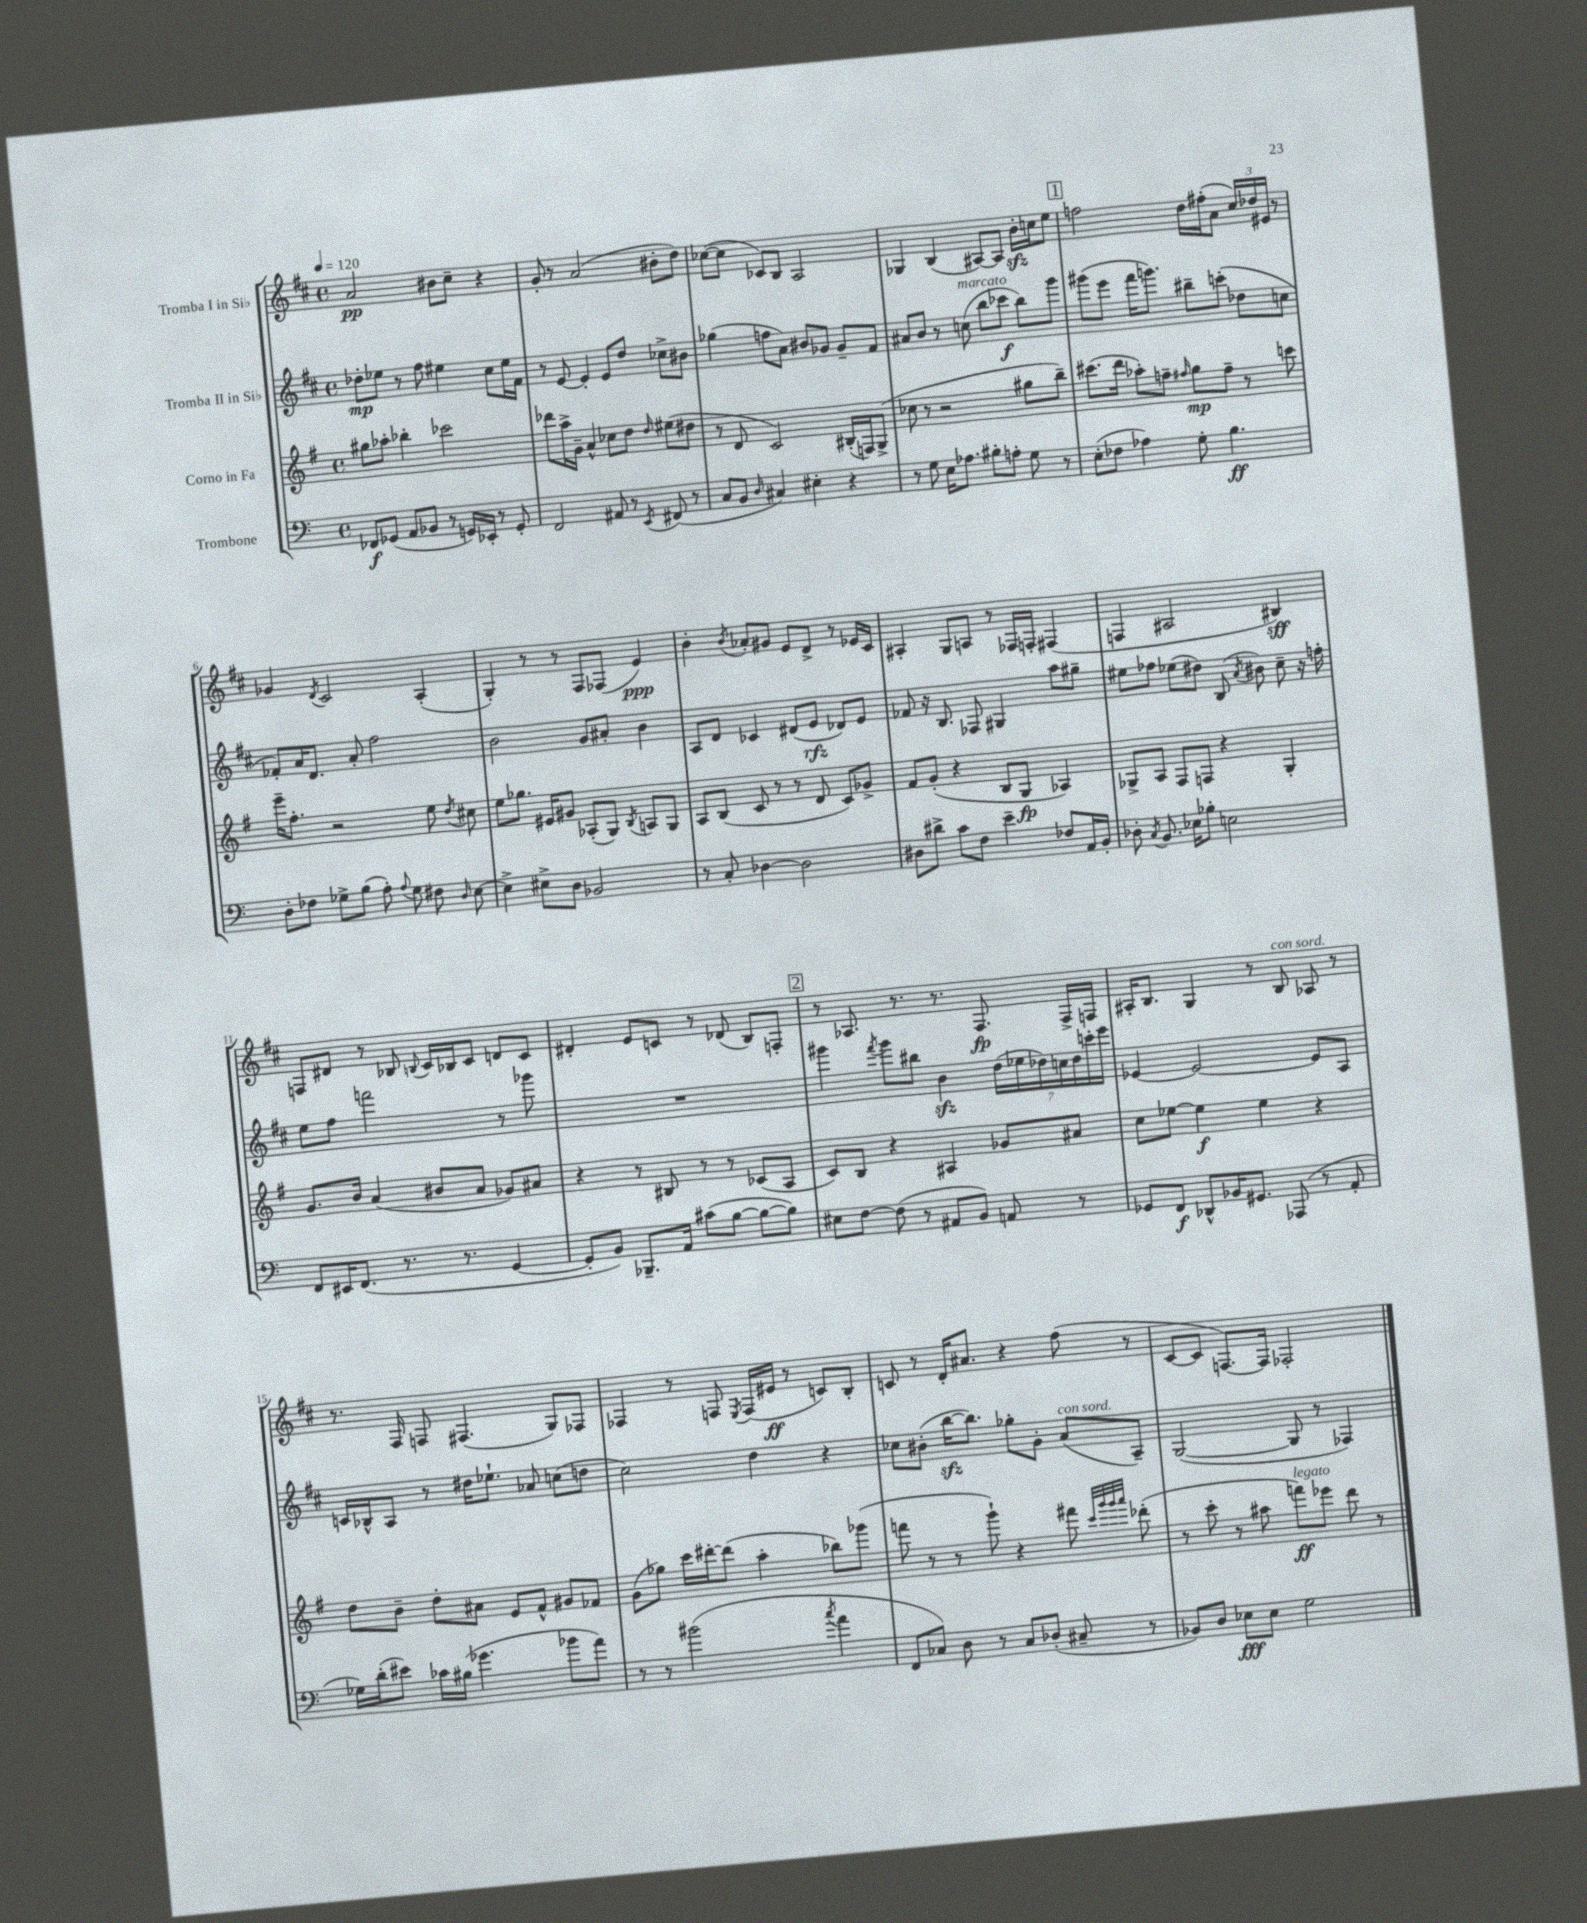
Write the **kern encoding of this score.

**kern	**dynam	**kern	**dynam	**kern	**dynam	**kern	**dynam
*part4	*part4	*part3	*part3	*part2	*part2	*part1	*part1
*staff4	*staff4	*staff3	*staff3	*staff2	*staff2	*staff1	*staff1
*I"Trombone	*	*I"Corno in Fa	*	*I"Tromba II in Si♭	*	*I"Tromba I in Si♭	*
*clefF4	*	*clefG2	*	*clefG2	*	*clefG2	*
*k[]	*	*k[f#]	*	*k[f#c#]	*	*k[f#c#]	*
*M4/4	*	*M4/4	*	*M4/4	*	*M4/4	*
*met(c)	*	*met(c)	*	*met(c)	*	*met(c)	*
*MM120	*	*MM120	*	*MM120	*	*MM120	*
=1	=1	=1	=1	=1	=1	=1	=1
8FF-X/L	f	8gg#X\L	.	8dd-X'\L	mp	2a/	pp
(8GG-X/J	.	8aa-X'\J	.	8ee-X\J	.	.	.
8AA/L	.	4bb-X'\	.	8r	.	.	.
8BB-X/J	.	.	.	8ff#\	.	.	.
8r	.	2ccc-X\	.	4ee#X\	.	8b#X\L	.
16GGn/LL)	.	.	.	.	.	8cc#~\J	.
16EE-X'/JJ	.	.	.	.	.	.	.
8r	.	.	.	8cc#\L	.	4r	.
8GG'/	.	.	.	16ee#\L	.	.	.
.	.	.	.	16f#\JJ	.	.	.
=2	=2	=2	=2	=2	=2	=2	=2
2FF/	.	8ddd-X\L	.	8r	.	8g'/	.
.	.	16aa^\L	.	[8e/	.	8r	.
.	.	16g~\JJ	.	.	.	.	.
.	.	4a^^/	.	4e'/]	.	(2a/	.
8AA#X/	.	8cc-X\L	.	8e/L	.	.	.
8r	.	8dd\J	.	8dd/J	.	.	.
8qEE/	.	16qqdd/	.	.	.	.	.
(8FF#X/	.	(8ee#X\L	.	8cc-X^\L	.	8b#X'\L	.
8r	.	8dd#X\J	.	8b#X\J	.	8dd\J)	.
=3	=3	=3	=3	=3	=3	=3	=3
8C/L	.	8r	.	(4gg-X\	.	([8cc-X\L	.
8BB/J	.	8d/	.	.	.	8cc-\J]	.
16qqD/	.	.	.	.	.	.	.
4C#X/)	.	2c/)	.	8ffn\L	.	8c-X/L)	.
.	.	.	.	8a\J)	.	8B/J	.
4E#X'\	.	.	.	8b#X/L	.	2A/	.
.	.	.	.	8g-X/J	.	.	.
4r	.	(16B#X'/LL	.	8g-~/L	.	.	.
.	.	16Fn/J)	.	.	.	.	.
.	.	(8G^/J	.	8f#/J	.	.	.
=4	=4	=4	=4	=4	=4	=4	=4
8r	.	8cc-X\	.	8a#X/L	.	4G-X/	.
8G\	.	8r	.	8b/J	.	.	.
16E\KL	.	2r	.	8r	.	(4B/	.
8.A-X\J	.	.	.	.	.	.	.
!	!	!	!	!LO:TX:a:i:t=marcato	!	!	!
.	.	.	.	(8ccn\	.	.	.
8B#X'\L	.	.	.	8bb\L	.	[8A#X/L)	.
8An'\J	.	.	.	8ccc-X\J	f	8A#/J]	.
8G\	.	8gg#X\L	.	8bb\L)	.	16bzz'\LL	.
.	.	.	.	.	.	16ccn\J	.
8r	.	8bb~\J)	.	8ggg\J	.	8ee\J	.
!!LO:REH:place=s1:t=1
=5	=5	=5	=5	=5	=5	=5	=5
(8E'\L	.	(8.ccc#X\L	.	(8ggg#X\L	.	2ffn\	.
8F-X\J	.	.	.	8eee\J	.	.	.
.	.	16ddd\Jk	.	.	.	.	.
4A-X\)	.	8aa-X'\L)	.	16fff#\KL	.	.	.
.	.	.	.	8.gggn\J)	.	.	.
.	.	8ffn~\J	.	.	.	.	.
.	.	16qqff#X/	.	.	.	.	.
8G'\	.	8gg\L	mp	8bb#X~\L	.	16dd\LL	.
.	.	.	.	.	.	(16ff#X'\J	.
4.B\	ff	8ff#~\J	.	(8cccn'\J	.	8a\J	.
.	.	8r	.	8dd-X\L	.	24cc#/LL)	.
.	.	.	.	.	.	24dd-X/	.
.	.	.	.	.	.	24e#X/JJ	.
.	.	8cccn\	.	8ccn\J	.	8r	.
!!LO:LB:g=z
=6	=6	=6	=6	=6	=6	=6	=6
8D'\L	.	16eee~\KL	.	8f-X'/L)	.	4g-X/	.
.	.	8.ff#'\J	.	.	.	.	.
8F-X\J	.	.	.	16a/K	.	.	.
.	.	.	.	8.d/J	.	.	.
.	.	.	.	.	.	8qd/	.
8G-X^\L	.	2r	.	.	.	2c#/	.
(8B\J	.	.	.	8a'/	.	.	.
8A'\)	.	.	.	2ff#\	.	.	.
8qqA/	.	.	.	.	.	.	.
8G-\	.	.	.	.	.	.	.
8F#X\	.	8ee\	.	.	.	(4A'/	.
16qqD/	.	8qdd/	.	.	.	.	.
[8E\	.	8cc#X\	.	.	.	.	.
=7	=7	=7	=7	=7	=7	=7	=7
4E^\]	.	8ee\L	.	2b\	.	4G'/)	.
.	.	8.gg-X\J	.	.	.	.	.
8E#X^\L	.	.	.	.	.	8r	.
.	.	16e#X/KL	.	.	.	.	.
8D\J	.	8g#X/J	.	.	.	8r	.
2BB-X/	.	(8A-X'/L	.	8g/L	.	8F#/L	.
.	.	8G/J)	.	8a#X'/J	.	(8F-X/J	.
.	.	8qB/	.	.	.	.	.
.	.	8An/L	.	4b\	.	4e/)	ppp
.	.	8G/J	.	.	.	.	.
=8	=8	=8	=8	=8	=8	=8	=8
8r	.	8A/L	.	8A/L	.	4b'\	.
8C'/	.	(8B/J	.	8d/J	.	.	.
.	.	.	.	.	.	8qb/	.
[4D-X\	.	8c/	.	4c-X/	.	8a-X'/L	.
.	.	8r	.	.	.	8g#X/J	.
2D-\]	.	8r	.	(8d#X/L	.	8e/L	.
.	.	8d/	.	8e/J	rfz	8d^/J	.
.	.	8c/L)	.	8d-X/L)	.	8r	.
.	.	8g-X^/J	.	8e/J	.	16e-X/LL	.
.	.	.	.	.	.	16c#/JJ	.
=9	=9	=9	=9	=9	=9	=9	=9
8D#X\L	.	8f#/L	.	8f-X/	.	4A#X'/	.
8d#X^\J	.	(8g'/J	.	16r	.	.	.
.	.	.	.	8.B/	.	.	.
8c\L	.	4r	.	.	.	8G/L	.
8F\J	.	.	.	8F-X/	.	8An/J	.
4e~\	.	8B/L	.	4G#X/	.	8r	.
.	.	8G/J	fp	.	.	16F-X/LL	.
.	.	.	.	.	.	16Fn'/JJ	.
8F-X/L	.	4A-X/)	.	8aa\L	.	(4F#X/	.
16AA/L	.	.	.	8gg#X~\J	.	.	.
16BB'/JJ	.	.	.	.	.	.	.
=10	=10	=10	=10	=10	=10	=10	=10
8D-X'\	.	8G-X^/L	.	8ee#X\L	.	4Fn/	.
8qC/	.	.	.	.	.	.	.
8.BB/	.	8A/J	.	8ff-X\J	.	.	.
.	.	8F#/L	.	(8ee-X\L	.	2A#X/	.
16E-X\KL	.	.	.	.	.	.	.
8B-X'\J	.	8Fn/J	.	8dd#X\J)	.	.	.
2En\	.	4r	.	(8B/	.	.	.
.	.	.	.	8qa/	.	.	.
.	.	.	.	8b#X\)	.	.	.
.	.	4G-'/	.	8cc#~\	.	4B#X/)	sff
.	.	.	.	16r	.	.	.
.	.	.	.	16ffn'\	.	.	.
!!LO:LB:g=z
=11	=11	=11	=11	=11	=11	=11	=11
8FF/L	.	8.g/L	.	8ee\L	.	8Fn/L	.
16EE#X/K	.	.	.	8ff#\J	.	8d#X/J	.
(8.FF/J	.	16b/Jk	.	.	.	.	.
.	.	(4a/	.	2fffn\	.	8r	.
8.r	.	.	.	.	.	8B-X/	.
.	.	.	.	.	.	8qqBn/	.
.	.	8b#X/L	.	.	.	16c#/LL	.
8.r	.	.	.	.	.	16B-X/J	.
.	.	8a/J	.	.	.	8c#/J	.
[4GG/	.	8g-X/L)	.	8r	.	8dn/L	.
.	.	8a#X/J	.	8ggg-X\	.	8c#/J	.
=12	=12	=12	=12	=12	=12	=12	=12
8GG'/L]	.	4r	.	1r	.	4d#X'/	.
8BB/J)	.	.	.	.	.	.	.
8.BBB-X~/L	.	8r	.	.	.	8e/L	.
.	.	8B#X/	.	.	.	8cn/J	.
16AA/Jk	.	.	.	.	.	.	.
(8c#X\L	.	8r	.	.	.	8r	.
[8B\J	.	8r	.	.	.	(8d-X/	.
8B\L_	.	(8c-X/L	.	.	.	8B/L)	.
8B\J])	.	8A/J	.	.	.	8Fn'/J	.
!!LO:REH:place=s1:t=2
=13	=13	=13	=13	=13	=13	=13	=13
8E#X\L	.	8c/L)	.	4ggg#X\	.	8r	.
[8F\J	.	8B/J	.	.	.	8.A-X/	.
.	.	.	.	8qfff#/	.	.	.
(8F\]	.	4r	.	8ggg#\L	.	.	.
.	.	.	.	.	.	8.r	.
8r	.	.	.	8bb#X\J	.	.	.
8AA#X/L	.	4A#X/	.	4bzz\	.	8.r	.
8BB/J)	.	.	.	.	.	.	.
.	.	.	.	.	.	8.F#/	fp
8AAn/	.	8g-X/L	.	(28dd\LL	.	.	.
.	.	.	.	28ee-X\	.	.	.
.	.	.	.	28dd-X\)	.	.	.
.	.	.	.	28ccn\	.	.	.
8r	.	8a#X/J	.	.	.	16F#^/LL	.
.	.	.	.	28dd-\	.	.	.
.	.	.	.	28cccn'\	.	.	.
.	.	.	.	.	.	16Fn/JJ	.
.	.	.	.	28eee\JJ	.	.	.
=14	=14	=14	=14	=14	=14	=14	=14
8GG-X/L	.	8cc\L	.	[4e-X/	.	16A#X'/KL	.
.	.	.	.	.	.	8.B/J	.
8FF/J	f	[8ee-X\J	.	.	.	.	.
8DD-X^^/L	.	4ee-\]	f	2e-/_	.	4G/	.
16BB-X/K	.	.	.	.	.	.	.
8.GG#X/J	.	.	.	.	.	.	.
.	.	4ee-\	.	.	.	8r	.
!	!	!	!	!	!	!LO:TX:a:i:t=con sord.	!
(8AAA-X/	.	.	.	.	.	8B/	.
8r	.	4r	.	8e-/L]	.	8A-X/	.
8AA'/	.	.	.	8A/J	.	8r	.
!!LO:LB:g=z
=15	=15	=15	=15	=15	=15	=15	=15
16G-X\LL)	.	8dd\L	.	16cn/LL	.	8.r	.
(16d'\J	.	.	.	16B-X^^/J	.	.	.
8e#X\J)	.	8b~\J	.	8A/J	.	.	.
.	.	.	.	.	.	16F#/	.
16c-X\LL	.	8dd'\L	.	8r	.	8Fn/	.
(16B#X\JJ	.	.	.	.	.	.	.
4.g-X\	.	8a#X\J	.	16dd#X\KL	.	(4.F#X/	.
.	.	.	.	8.ee-X`\J	.	.	.
.	.	8e/L	.	.	.	.	.
.	.	8f#^^/J	.	8a-X/	.	.	.
8b-X\L	.	8g#X/L	.	(8ccn\L	.	8G/L)	.
8a\J)	.	8f-X/J	.	8ddn\J	.	8F-X/J	.
=16	=16	=16	=16	=16	=16	=16	=16
8r	.	(8g\L	.	2cc#\)	.	4F-X/	.
8r	.	8gg-X\J)	.	.	.	.	.
(2b#X\	.	16ccc\LL	.	.	.	8r	.
.	.	[16ddd#X'\J	.	.	.	.	.
.	.	(8ddd#\J]	.	.	.	8Fn/	.
.	.	.	.	.	.	8qE/	.
.	.	4aa'\	.	4dd\	.	(16F/LL	.
.	.	.	.	.	.	16e#X/JJ	ff
.	.	.	.	.	.	8r	.
8qcc/	.	.	.	.	.	.	.
4a\	.	8bb-X\L)	.	4r	.	8cn/L)	.
.	.	(8ggg-X\J	.	.	.	8B'/J	.
=17	=17	=17	=17	=17	=17	=17	=17
8FF/L	.	8fffn\	.	8cc-X\L	.	8cn/	.
8C-X/J)	.	8r	.	(8b#X'\J	.	8r	.
8D\	.	8r	.	[16bbzz\KL	.	16d'/KL	.
.	.	.	.	8.bb\J])	.	8.a#X/J	.
8r	.	8ggg`\)	.	.	.	.	.
8C-/L	.	4r	.	8gg-X'\L	.	4r	.
(8D-X'/J	.	.	.	8g'\J	.	.	.
!	!	!	!	!LO:TX:a:i:t=con sord.	!	!	!
8C#X~/	.	8fff#X\	.	(8a/L	.	(8ff#\	.
.	.	32qqccc/LLL	.	.	.	.	.
.	.	32qqggg/	.	.	.	.	.
.	.	32qqggg/	.	.	.	.	.
.	.	32qqaaa/JJJ	.	.	.	.	.
8r	.	(8ddd-X'\	.	8A~/J)	.	8r	.
=18	=18	=18	=18	=18	=18	=18	=18
8BB-X/L)	.	8r	.	([2G/	.	[8c#/L	.
8D/J	.	8ccc'\	.	.	.	8c#/J]	.
8E-X\L	fff	8r	.	.	.	[8.Fn/L)	.
8E-\J	.	8aa#X\	.	.	.	.	.
.	.	.	.	.	.	16F/Jk]	.
!	!	!LO:TX:a:i:t=legato	!	!	!	!	!
2G\	.	8fffn\L)	ff	8G/]	.	2F-X'/	.
.	.	8eee-X\J	.	8r	.	.	.
.	.	8ddd\	.	4F-X/)	.	.	.
.	.	8r	.	.	.	.	.
==	==	==	==	==	==	==	==
*-	*-	*-	*-	*-	*-	*-	*-
